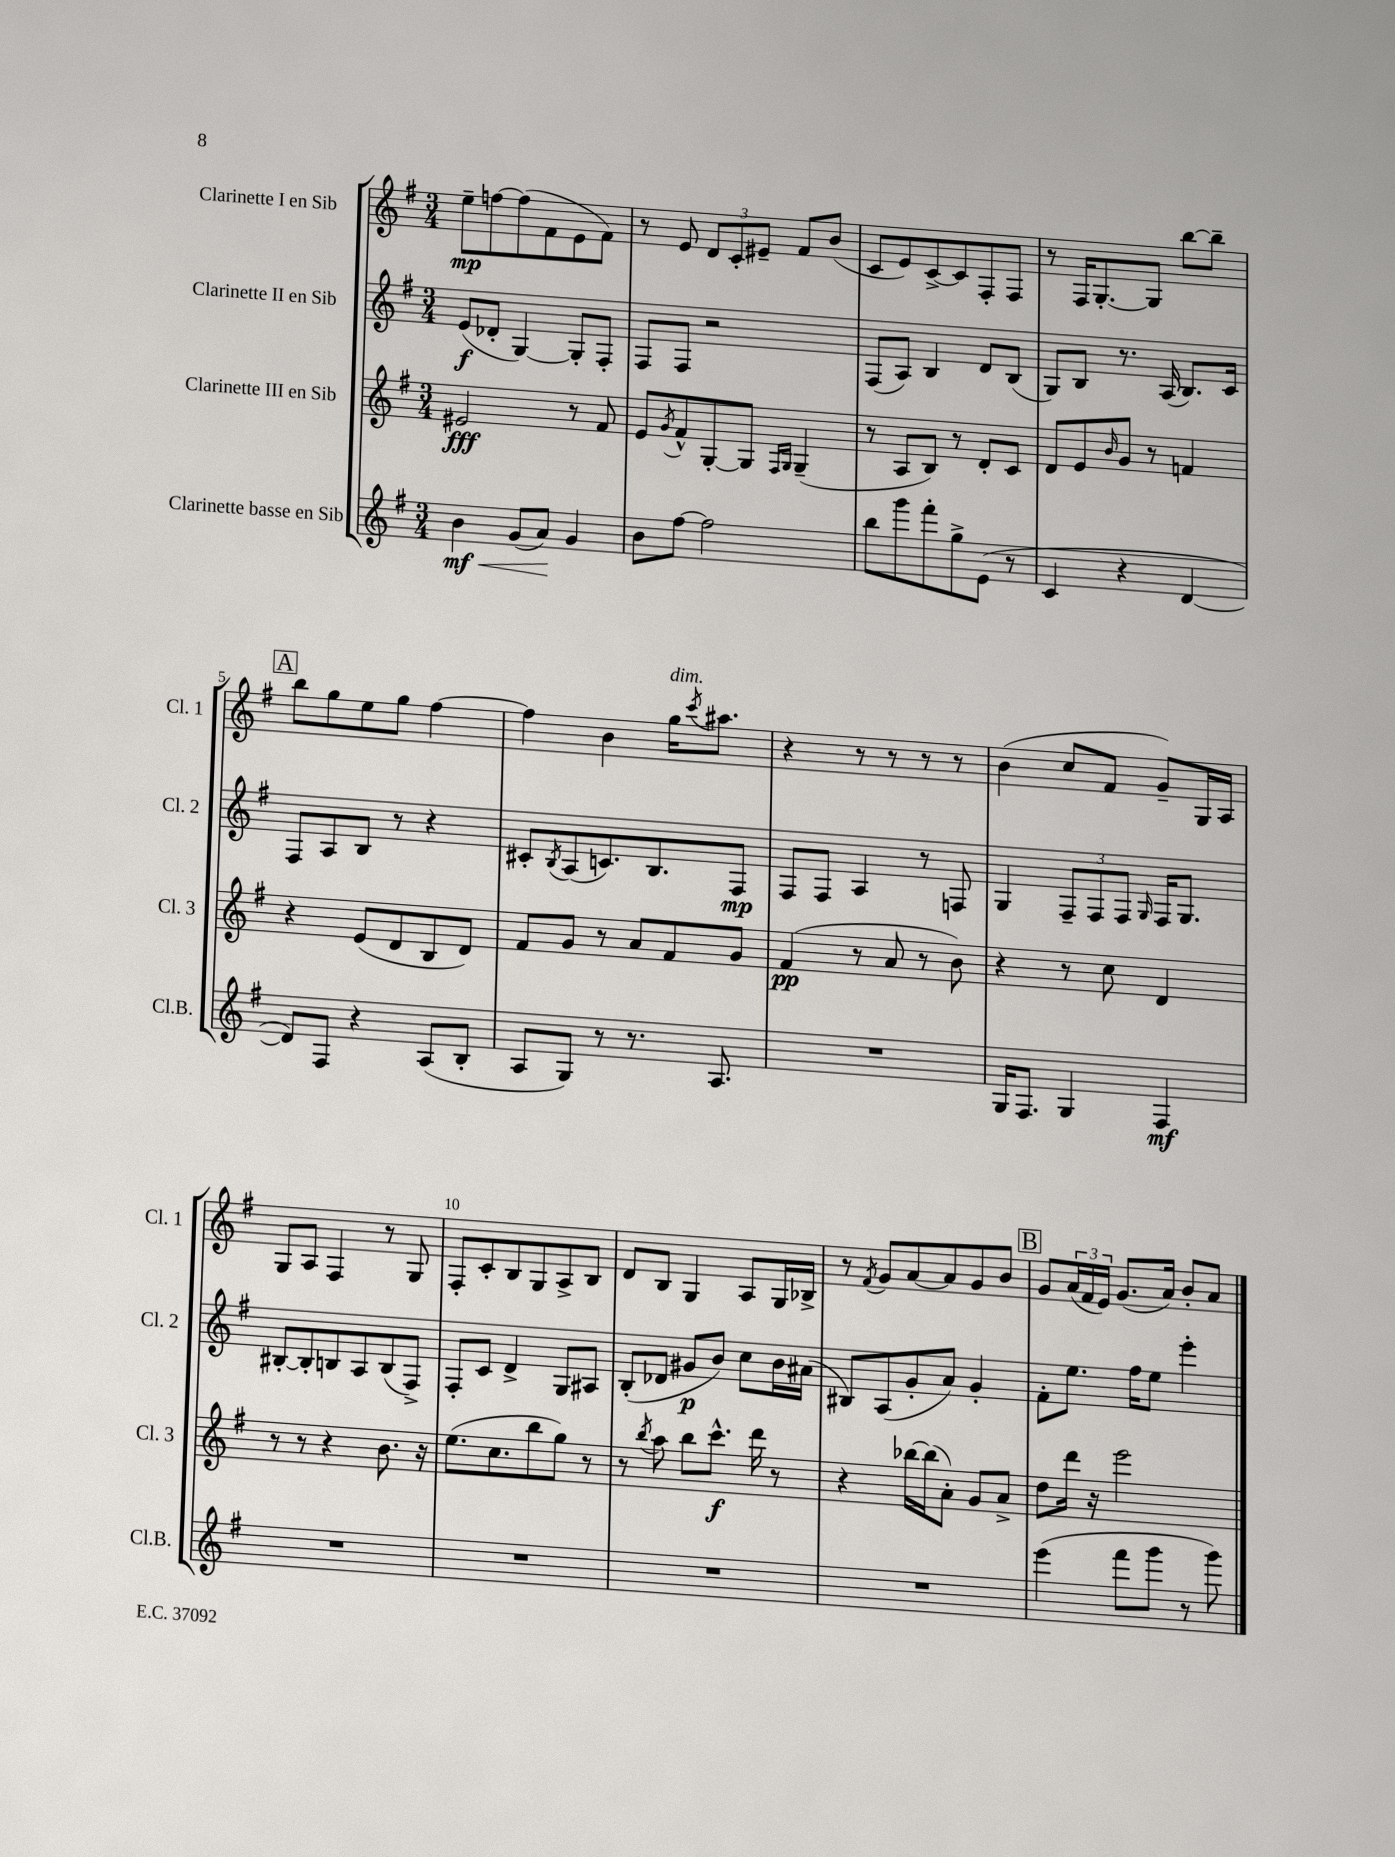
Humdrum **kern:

**kern	**kern	**kern	**kern
*staff4	*staff3	*staff2	*staff1
*clefG2	*clefG2	*clefG2	*clefG2
*k[f#]	*k[f#]	*k[f#]	*k[f#]
*M3/4	*M3/4	*M3/4	*M3/4
4b\	2e#/	(8e/L	8ee~\L
.	.	8d-'/J	[8ff\
(8g/L	.	[4G/)	(8ff\]
8a/J)	.	.	8f#\
4g/	8r	8G'/]L	8e\
.	8f#/	8F#'/J	8f#\J)
=	=	=	=
8b\L	8e/L	8F#/L	8r
.	8qg/	.	.
[8ff#\J	8f#^^/	8F#/J	8e/
2ff#\]	[8G'/	2r	12d/L
.	.	.	12c'/
.	8G/]J	.	.
.	.	.	12e#~/J
.	16qqF#/LL	.	.
.	16qqG/JJ	.	.
.	(4G~/	.	8f#/L
.	.	.	(8b/J
=	=	=	=
8bb\L	8r	(8F#/L	8c/L
8ggg\	8A/L	8A/J)	8e/)
8fff#'\	8B/J)	4B/	[8c^/
8gg^\	8r	.	8c/]
(8e\J	8d'/L	8d/L	8F#'/
8r	8c/J	(8B/J	8F#/J
=	=	=	=
4c/	8d/L	8G/L)	8r
.	8e/	8B/J	16F#/LK
.	.	.	[8.G'/
.	16qqb/	.	.
4r	8g/J	8.r	.
.	8r	.	8G/]J
.	.	(16A/	.
[4d/	4f/	8.B/L)	[8bb\L
.	.	.	8bb~\]J
.	.	16c/Jk	.
=	=	=	=
8d/]L)	4r	8F#/L	8bb\L
8F#/J	.	8A/	8gg\
4r	(8e/L	8B/J	8ee\
.	8d/	8r	8gg\J
(8A/L	8B/	4r	[4ff#\
8B'/J	8d/J)	.	.
=	=	=	=
8A/L	8f#/L	8c#'/L	4ff#\]
.	.	8qB/	.
8G/J)	8g/J	(8A/	.
8r	8r	8.c/)	4b\
8.r	8a/L	.	.
.	.	8.B/	.
.	8f#/	.	16gg\LK
.	.	.	8qccc/
8.A/	.	.	8.aa#\J
.	8g/J	8F#/J	.
=	=	=	=
2.r	(4f#/	8F#/L	4r
.	.	8F#/J	.
.	8r	4A/	8r
.	8a/	.	8r
.	8r	8r	8r
.	8b\)	8F/	8r
=	=	=	=
16G/LK	4r	4G/	(4b\
8.F#/J	.	.	.
4G/	8r	12F#~/L	8cc/L
.	.	12F#/	.
.	8cc\	.	8f#/J
.	.	12F#/J	.
.	.	16qqG/	.
4F#/	4d/	16F#/LK	8g~/L)
.	.	8.G/J	.
.	.	.	16G/L
.	.	.	16A/JJ
=	=	=	=
2.r	8r	[8B#'/L	8G/L
.	8r	8B#'/]	8A/J
.	4r	8B/	4F#/
.	.	8A/	.
.	8.b\	(8B/	8r
.	.	8F#^/J)	8G/
.	16r	.	.
=	=	=	=
2.r	(8.ee\L	8F#'/L	8F#'/L
.	.	8c/J	8c'/
.	8.cc\	.	.
.	.	4d^/	8B/
.	8bb\	.	8G/
.	8gg\J)	8G/L	8A^/
.	8r	8A#/J	8B/J
=	=	=	=
2.r	8r	(8B'/L	8d/L
.	8qbb/	.	.
.	8aa\	8d-/J	8B/J
.	8bb\L	8g#/L	4G/
.	8.ccc^^\J	8b/J)	.
.	.	8cc\L	8A/L
.	16ddd\	.	.
.	8r	16b\L	16G/L
.	.	(16a#\JJ	16B-^/JJ
=	=	=	=
2.r	4r	8B#/L)	8r
.	.	.	8qf#/
.	.	(8A/	8g/L
.	[16bb-\LL	8g'/	[8a/
.	(16bb-\]J	.	.
.	8a'\J)	8a/J)	8a/]
.	8g/L	4g'/	8g/
.	8a^/J	.	8b/J
=	=	=	=
(4eee\	8dd\L	8f#'\L	8g/L
.	16ddd\Jk	8.ee\J	(24a/L
.	.	.	24f#/
.	16r	.	.
.	.	.	24e/JJ)
8fff#\L	2eee\	.	(8.g/L
.	.	16ff#\LK	.
8ggg\J	.	8ee\J	.
.	.	.	16a/Jk)
8r	.	4eee'\	8b'/L
8ggg\)	.	.	8a/J
==	==	==	==
*-	*-	*-	*-
